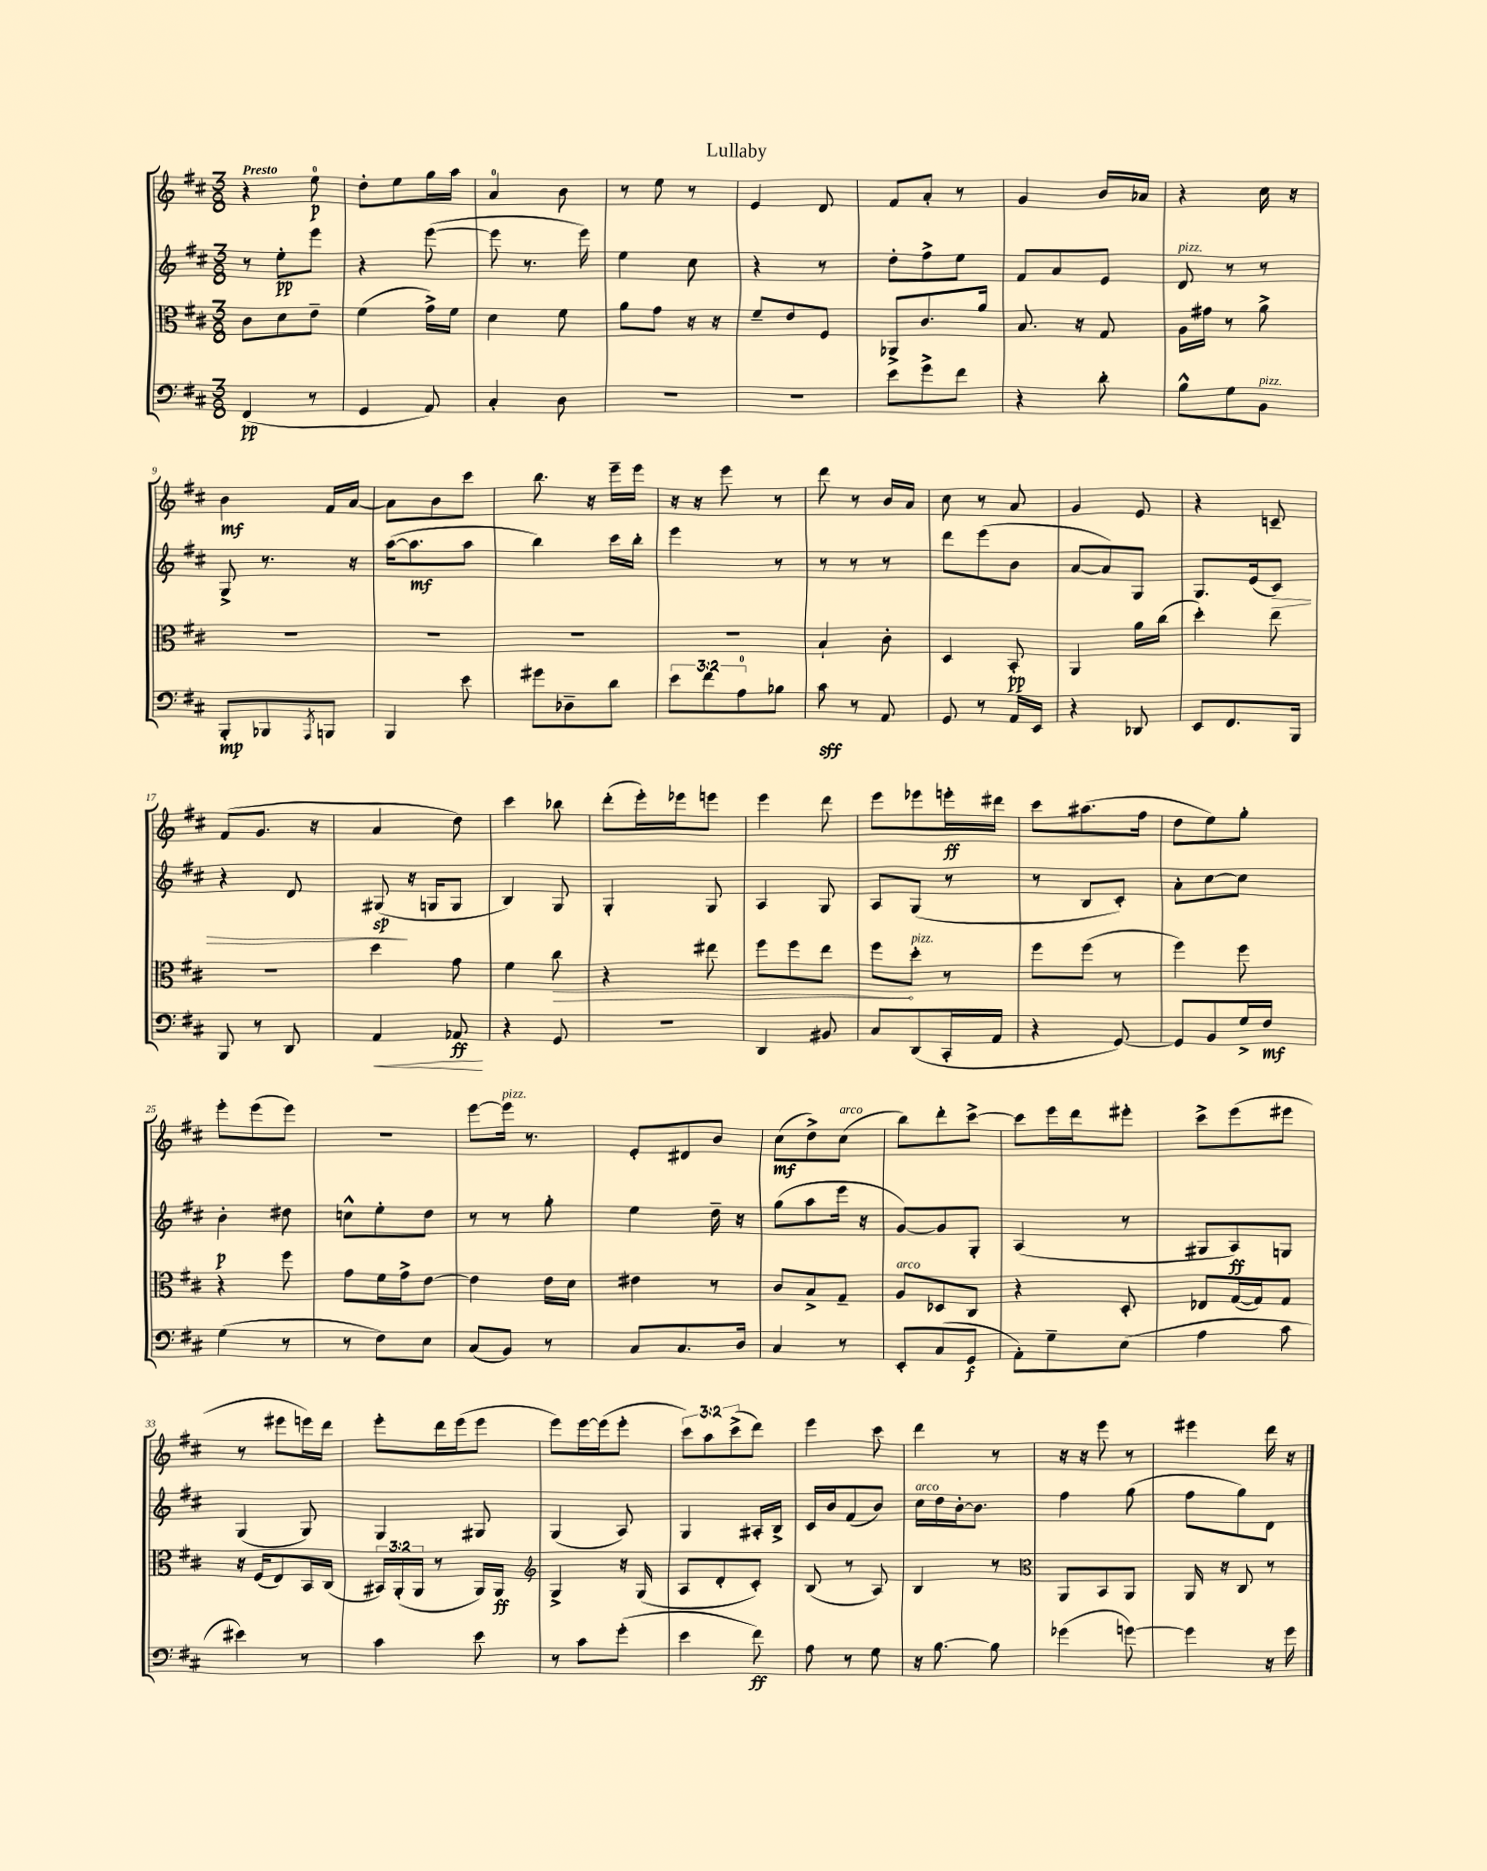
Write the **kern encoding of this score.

**kern	**kern	**kern	**kern
*staff4	*staff3	*staff2	*staff1
*clefF4	*clefC3	*clefG2	*clefG2
*k[f#c#]	*k[f#c#]	*k[f#c#]	*k[f#c#]
*M3/8	*M3/8	*M3/8	*M3/8
(4FF#	8c#	8r	4r
.	8d	8ee'	.
8r	8e~	8eee	8ee
=	=	=	=
4GG	(4f#	4r	8dd'
.	.	.	8ee
8AA)	16g^)	([8eee	16gg
.	16f#	.	16aa
=	=	=	=
4C#'	4d	8eee]	4a
.	.	8.r	.
8D	8f#	.	8b
.	.	16eee)	.
=	=	=	=
4.r	8a	4ee	8r
.	8g	.	8ee
.	16r	8cc#	8r
.	16r	.	.
=	=	=	=
4.r	8f#~	4r	4e
.	8e	.	.
.	8F#	8r	8d
=	=	=	=
8e	8AA-^	8dd'	8f#
8g^	8.c#	8ff#^	8a'
8f#	.	8ee	8r
.	16a	.	.
=	=	=	=
4r	8.B	8f#	4g
.	.	8a	.
.	16r	.	.
8d'	8G	8e	16b
.	.	.	16a-
=	=	=	=
8B^^	16A	8d	4r
.	16g#	.	.
8G	8r	8r	.
8BB	8a^	8r	16cc#
.	.	.	16r
=	=	=	=
8BBB'	4.r	8G^	4b
8BBB-	.	8.r	.
8qAAA	.	.	.
8BBB	.	.	16f#
.	.	16r	[16a
=	=	=	=
4BBB	4.r	([16aa	8a]
.	.	8.aa]	.
.	.	.	8b
8e	.	8aa	8ccc#
=	=	=	=
8g#	4.r	4bb)	8.bb
8D-~	.	.	.
.	.	.	16r
8d	.	16ccc#	16eee~
.	.	16bb'	16eee
=	=	=	=
12e	4.r	4eee	16r
.	.	.	16r
12f#	.	.	.
.	.	.	8eee
12A	.	.	.
8B-	.	8r	8r
=	=	=	=
8c#	4B`	8r	8ddd
8r	.	8r	8r
8AA	8c#'	8r	16b
.	.	.	16a
=	=	=	=
8GG	4D	8ddd	8cc#
8r	.	(8eee	8r
16AA	8BB'	8b	8a
16EE	.	.	.
=	=	=	=
4r	4AA	[8a	4g
.	.	8a])	.
8DD-	16a	8G	8e
.	(16cc#	.	.
=	=	=	=
8EE	4dd')	8.G	4r
8.FF#	.	.	.
.	.	(16e	.
.	8ee	8c#)	8c~
16BBB	.	.	.
=	=	=	=
8BBB	4.r	4r	(8f#
8r	.	.	8.g
8DD	.	8d	.
.	.	.	16r
=	=	=	=
4AA	4dd	(8G#	4a
.	.	16r	.
.	.	16G	.
8AA-	8g	8G	8dd)
=	=	=	=
4r	4f#	4B)	4ccc#
8GG	8cc#	8G	8bb-
=	=	=	=
4.r	4r	4G'	(8ddd'
.	.	.	16eee')
.	.	.	16eee-
.	8ee#	8G	8eee
=	=	=	=
4DD	8ff#	4A	4eee
.	8ff#	.	.
8BB#	8ee	8G	8ddd
=	=	=	=
8C#	8ff#	8A	8eee
(8DD	8dd'	(8G	8eee-
16CC#'	8r	8r	16eee'
16AA	.	.	16ddd#
=	=	=	=
4r	8ff#	8r	8ccc#
.	(8ff#	8B	(8.aa#
[8GG)	8r	8c#')	.
.	.	.	16ff#
=	=	=	=
8GG]	4ff#)	8a'	8dd
8BB	.	[8cc#	8ee)
16G^	8ff#	8cc#]	8gg'
16F#	.	.	.
=	=	=	=
(4G	4r	4b'	8eee'
.	.	.	(8eee
8r	8ff#	8dd#	8eee)
=	=	=	=
8r	8g	8cc^^	4.r
8F#)	16f#	8ee'	.
.	16g^	.	.
8E	[8e	8dd	.
=	=	=	=
(8C#	4e]	8r	[8eee
8BB)	.	8r	16eee]
.	.	.	8.r
8r	16e	8gg'	.
.	16d	.	.
=	=	=	=
8C#	4e#	4ee	8e'
8.C#	.	.	8d#
.	8r	16dd~	8b
16D	.	16r	.
=	=	=	=
4C#	8c#	(8gg	(8cc#
.	8B^	8aa	8dd^)
8r	8G~	16eee	(8cc#
.	.	16r	.
=	=	=	=
8EE'	8A	[8g)	8bb)
(8C#	8D-	8g]	8ddd'
8GG	8C#	8G'	[8ccc#^
=	=	=	=
8AA')	4r	(4A	8ccc#]
8G~	.	.	16eee
.	.	.	16ddd
(8E	8D'	8r	8eee#'
=	=	=	=
4A	8E-	8G#	8ccc#^
.	([16G	8A)	(8eee
.	16G])	.	.
8c#	8G	8G	8eee#
=	=	=	=
4e#)	16r	(4G	8r
.	(16F#	.	.
.	8E)	.	8eee#
8r	16BB	8G)	16eee)
.	(16C#	.	16ddd
=	=	=	=
4c#	24BB#)	4G	8eee'
.	(24AA'	.	.
.	24AA	.	.
.	8r	.	16ddd
.	.	.	(16eee
8e	16AA)	8G#	8eee
.	16AA	.	.
=	=	=	=
*	*clefG2	*	*
8r	4G^	(4G	8eee)
8c#	.	.	[16eee
.	.	.	(16eee]
(8g'	16r	8A)	8eee'
.	(16G	.	.
=	=	=	=
4e	8A	4G	12ccc#)
.	.	.	12aa
.	8d'	.	.
.	.	.	(12ccc#^
8f#)	8c#')	16A#'	8ddd)
.	.	16B^	.
=	=	=	=
8A	(8B	16c#	4eee
.	.	16b	.
8r	8r	(8f#	.
8G	8A)	8b)	8ccc#
=	=	=	=
16r	4B	16cc#	4ddd
[8.B	.	16dd	.
.	.	[16b'	.
.	.	8.b]	.
8B]	8r	.	8r
=	=	=	=
*	*clefC3	*	*
(4g-	8AA	4ff#	16r
.	.	.	16r
.	8BB	.	8eee
[8g)	8AA	(8gg	8r
=	=	=	=
4g]	16AA	8ff#	4eee#
.	16r	.	.
.	8C#	8gg)	.
16r	8r	8d	16ddd
16g	.	.	16r
==	==	==	==
*-	*-	*-	*-
